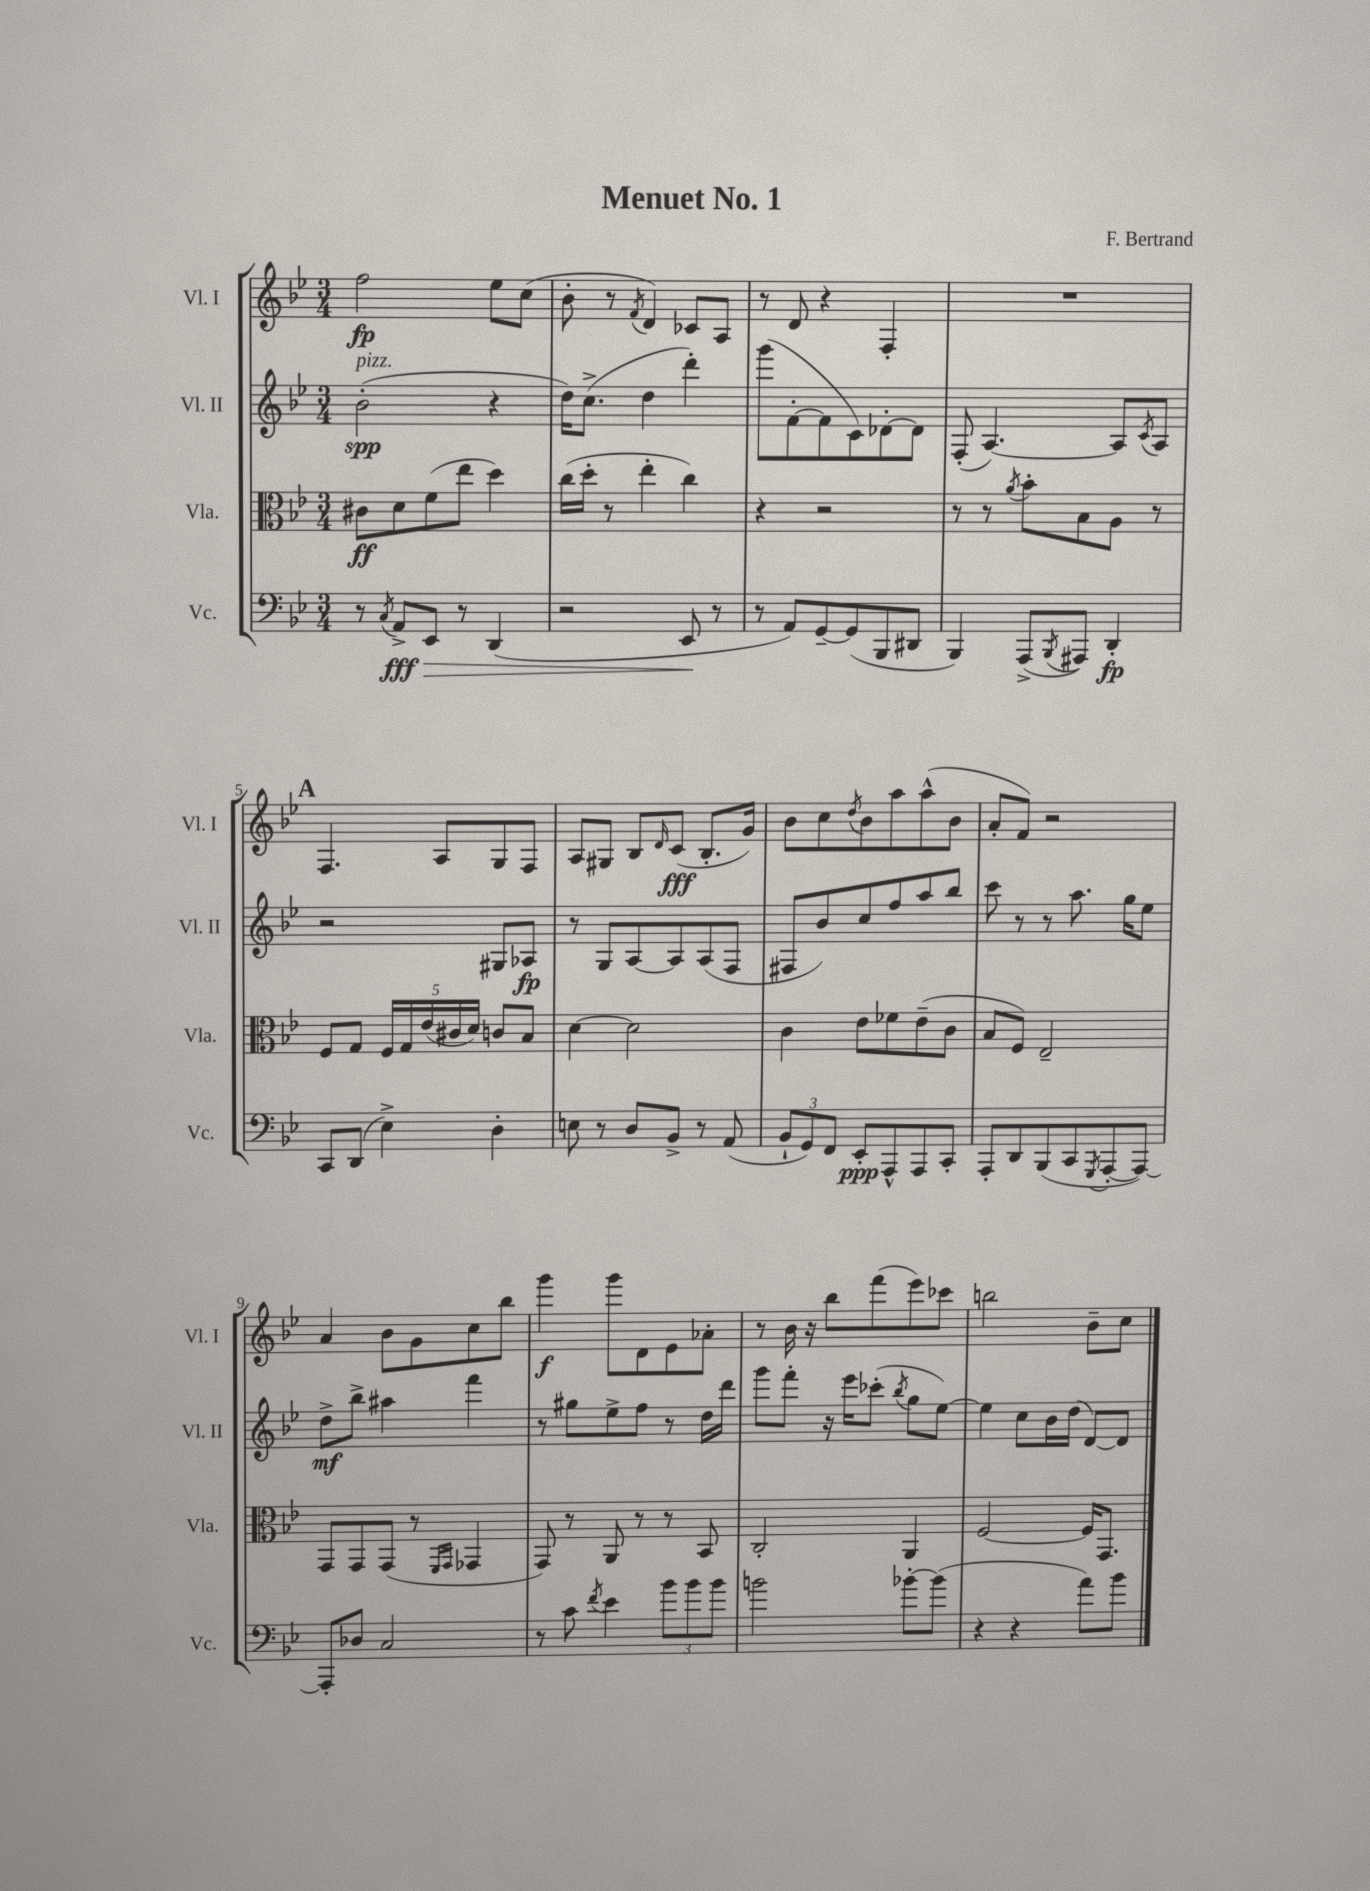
\header { title = "Menuet No. 1" composer = "F. Bertrand" }
<<
\new StaffGroup <<
\new Staff = "s0" \with { instrumentName = "Vl. I" shortInstrumentName = "Vl. I" } {
    \clef treble \key bes \major \numericTimeSignature \time 3/4
    f''2\fp ees''8 c''8( |
    bes'8-. r8 \acciaccatura { f'8 } d'4) ces'8 a8 |
    r8 d'8 r4 f4-. |
    R2. |
    \mark \markup { \bold "A" } f4. a8 g8 f8 |
    a8 gis8 bes8 \grace { d'16 } c'8\fff( bes8.-. g'16) |
    bes'8 c''8 \acciaccatura { d''8 } bes'8 a''8 a''8-^( bes'8 |
    a'8-. f'8) r2 |
    a'4 bes'8 g'8 c''8 bes''8 |
    g'''4\f g'''8 d'8 ees'8 aes'8-. |
    r8 bes'16 r16 bes''8 f'''8( ees'''8) ces'''8 |
    b''2 bes'8-- c''8 \bar "|." |
}
\new Staff = "s1" \with { instrumentName = "Vl. II" shortInstrumentName = "Vl. II" } {
    \clef treble \key bes \major \numericTimeSignature \time 3/4
    bes'2-.\spp^\markup { \italic "pizz." }( r4 |
    d''16) c''8.->( d''4 d'''4-.) |
    g'''8( f'8~-. f'8 c'8) des'8~-. des'8 |
    f8-.( a4.~) a8 \acciaccatura { c'8 } a8 |
    \mark \markup { \bold "A" } r2 gis8 aes8\fp |
    r8 g8 a8~ a8 a8( f8 |
    fis8 bes'8) c''8 f''8 a''8 bes''8 |
    c'''8 r8 r8 a''8. g''16 ees''8 |
    d''8->\mf bes''8-> ais''4 f'''4 |
    r8 gis''8 ees''8-> f''8 r8 d''16 d'''16 |
    g'''8 f'''8-. r16 ees'''16 ces'''8-.( \acciaccatura { bes''8 } g''8 ees''8~) |
    ees''4 c''8 bes'16 d''16( d'8~) d'8 \bar "|." |
}
\new Staff = "s2" \with { instrumentName = "Vla." shortInstrumentName = "Vla." } {
    \clef alto \key bes \major \numericTimeSignature \time 3/4
    cis'8\ff d'8 f'8( ees''8 d''4) |
    c''16( d''16-. r8 ees''4-. c''4) |
    r4 r2 |
    r8 r8 \acciaccatura { a'8 } bes'8-. bes8 a8 r8 |
    \mark \markup { \bold "A" } f8 g8 \tuplet 5/4 { f16 g16 ees'16( cis'16 d'16) } c'8 bes8 |
    d'4~ d'2 |
    c'4 ees'8 fes'8 ees'8--( c'8 |
    bes8 f8) ees2-- |
    g,8 g,8 g,8( r8 \grace { f,16 g,16 } ges,4 |
    g,8) r8 a,8 r8 r8 bes,8 |
    c2-. a,4 |
    f2~ f16 g,8. \bar "|." |
}
\new Staff = "s3" \with { instrumentName = "Vc." shortInstrumentName = "Vc." } {
    \clef bass \key bes \major \numericTimeSignature \time 3/4
    r8 \acciaccatura { c8 } a,8->\fff\> ees,8 r8 d,4( |
    r2 ees,8\! r8 |
    r8 a,8) g,8~-- g,8( bes,,8 dis,8 |
    bes,,4) a,,8->( \acciaccatura { bes,,8 } ais,,8) d,4-.\fp |
    \mark \markup { \bold "A" } c,8 d,8( ees4->) d4-. |
    e8 r8 d8 bes,8-> r8 a,8( |
    \tuplet 3/2 { bes,8-! g,8) f,8 } ees,8-.\ppp a,,8-^ a,,8 c,8-. |
    a,,8-. d,8 bes,,8( c,8 \acciaccatura { g,,8 } a,,8~-. a,,8~) |
    a,,8-. des8 c2 |
    r8 c'8 \acciaccatura { f'8 } ees'4 \tuplet 3/2 { bes'8 bes'8 bes'8 } |
    b'2 bes'8~-. bes'8( |
    r4 r4 a'8) bes'8 \bar "|." |
}
>>
>>
